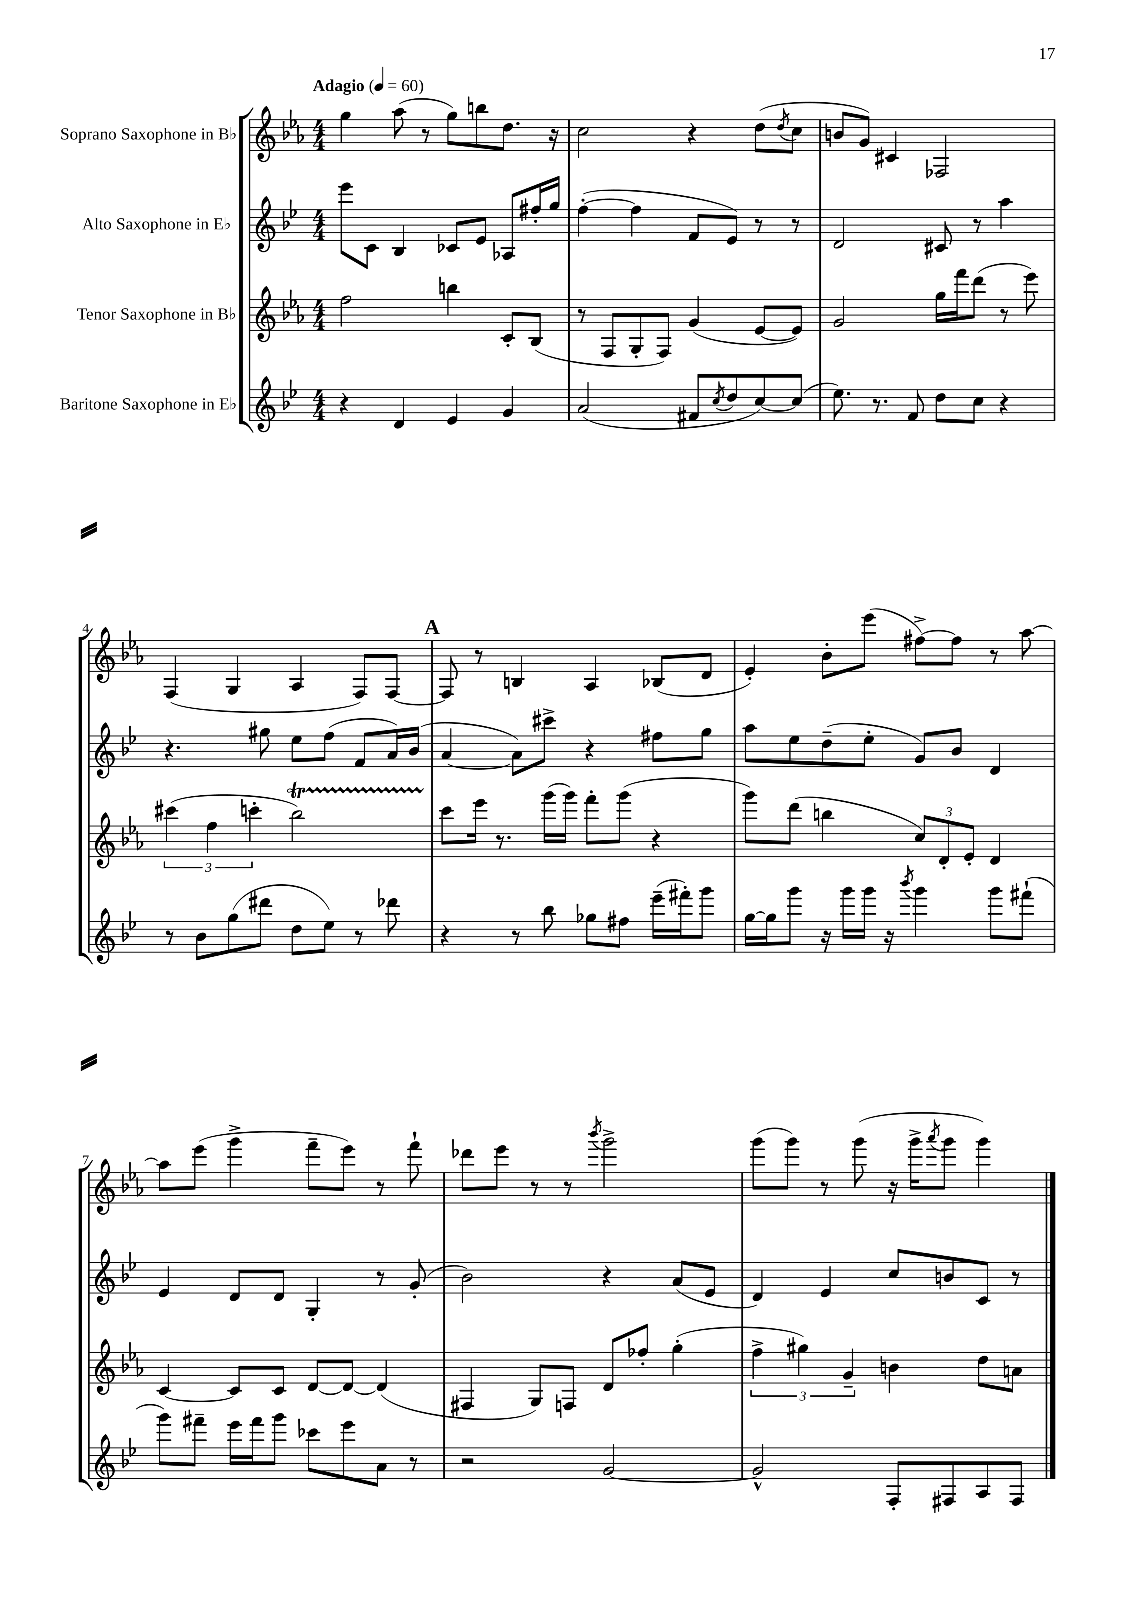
<<
\new StaffGroup <<
\new Staff = "s0" \with { instrumentName = "Soprano Saxophone in Bb" } {
    \clef treble \key ees \major \numericTimeSignature \time 4/4 \tempo "Adagio" 4 = 60
    g''4 aes''8( r8 g''8) b''8 d''8. r16 |
    c''2 r4 d''8( \acciaccatura { d''8 } c''8 |
    b'8 g'8) cis'4 fes2 |
    f4( g4 aes4 f8) f8~ |
    \mark \markup { \bold "A" } f8 r8 b4 aes4 bes8( d'8 |
    ees'4-.) bes'8-. ees'''8( fis''8~->) fis''8 r8 aes''8~ |
    aes''8 ees'''8( g'''4-> f'''8-- ees'''8) r8 f'''8-! |
    des'''8 ees'''8 r8 r8 \acciaccatura { bes'''8 } g'''2-> |
    g'''8( g'''8) r8 g'''8( r16 g'''16-> \acciaccatura { aes'''8 } g'''8 g'''4) \bar "|." |
}
\new Staff = "s1" \with { instrumentName = "Alto Saxophone in Eb" } {
    \clef treble \key bes \major \numericTimeSignature \time 4/4
    ees'''8 c'8 bes4 ces'8 ees'8 aes8 fis''16-. g''16 |
    f''4~-.( f''4 f'8 ees'8) r8 r8 |
    d'2 cis'8 r8 a''4 |
    r4. gis''8 ees''8 f''8( f'8 a'16) bes'16( |
    \mark \markup { \bold "A" } a'4~ a'8) cis'''8-> r4 fis''8 g''8 |
    a''8 ees''8 d''8--( ees''8-. g'8) bes'8 d'4 |
    ees'4 d'8 d'8 g4-. r8 g'8-.( |
    bes'2) r4 a'8( ees'8 |
    d'4) ees'4 c''8 b'8 c'8 r8 \bar "|." |
}
\new Staff = "s2" \with { instrumentName = "Tenor Saxophone in Bb" } {
    \clef treble \key ees \major \numericTimeSignature \time 4/4
    f''2 b''4 c'8-. bes8( |
    r8 f8 g8-. f8) g'4( ees'8~ ees'8) |
    g'2 g''16 f'''16 d'''8( r8 ees'''8) |
    \tuplet 3/2 { cis'''4( f''4 c'''4-. } bes''2\startTrillSpan) |
    \mark \markup { \bold "A" } c'''8\stopTrillSpan ees'''16 r8. g'''16( g'''16) f'''8-. g'''8( r4 |
    g'''8) d'''8( b''4 \tuplet 3/2 { c''8) d'8-. ees'8-. } d'4 |
    c'4~ c'8 c'8 d'8~ d'8~ d'4( |
    fis4 g8) f8 d'8 fes''8-. g''4-.( |
    \tuplet 3/2 { f''4-> gis''4) g'4-- } b'4 d''8 a'8 \bar "|." |
}
\new Staff = "s3" \with { instrumentName = "Baritone Saxophone in Eb" } {
    \clef treble \key bes \major \numericTimeSignature \time 4/4
    r4 d'4 ees'4 g'4 |
    a'2( fis'8 \acciaccatura { c''8 } d''8 c''8~) c''8( |
    ees''8.) r8. f'8 d''8 c''8 r4 |
    r8 bes'8 g''8( dis'''8 d''8 ees''8) r8 des'''8 |
    \mark \markup { \bold "A" } r4 r8 bes''8 ges''8 fis''8 ees'''16--( fis'''16-.) g'''8 |
    g''16~ g''16 g'''8 r16 g'''16 g'''16 r16 \acciaccatura { bes'''8 } g'''4 g'''8 fis'''8-!( |
    g'''8) fis'''8-- ees'''16 fis'''16 g'''8 ces'''8 ees'''8 a'8 r8 |
    r2 g'2~ |
    g'2-^ f8-. fis8 a8 fis8 \bar "|." |
}
>>
>>
